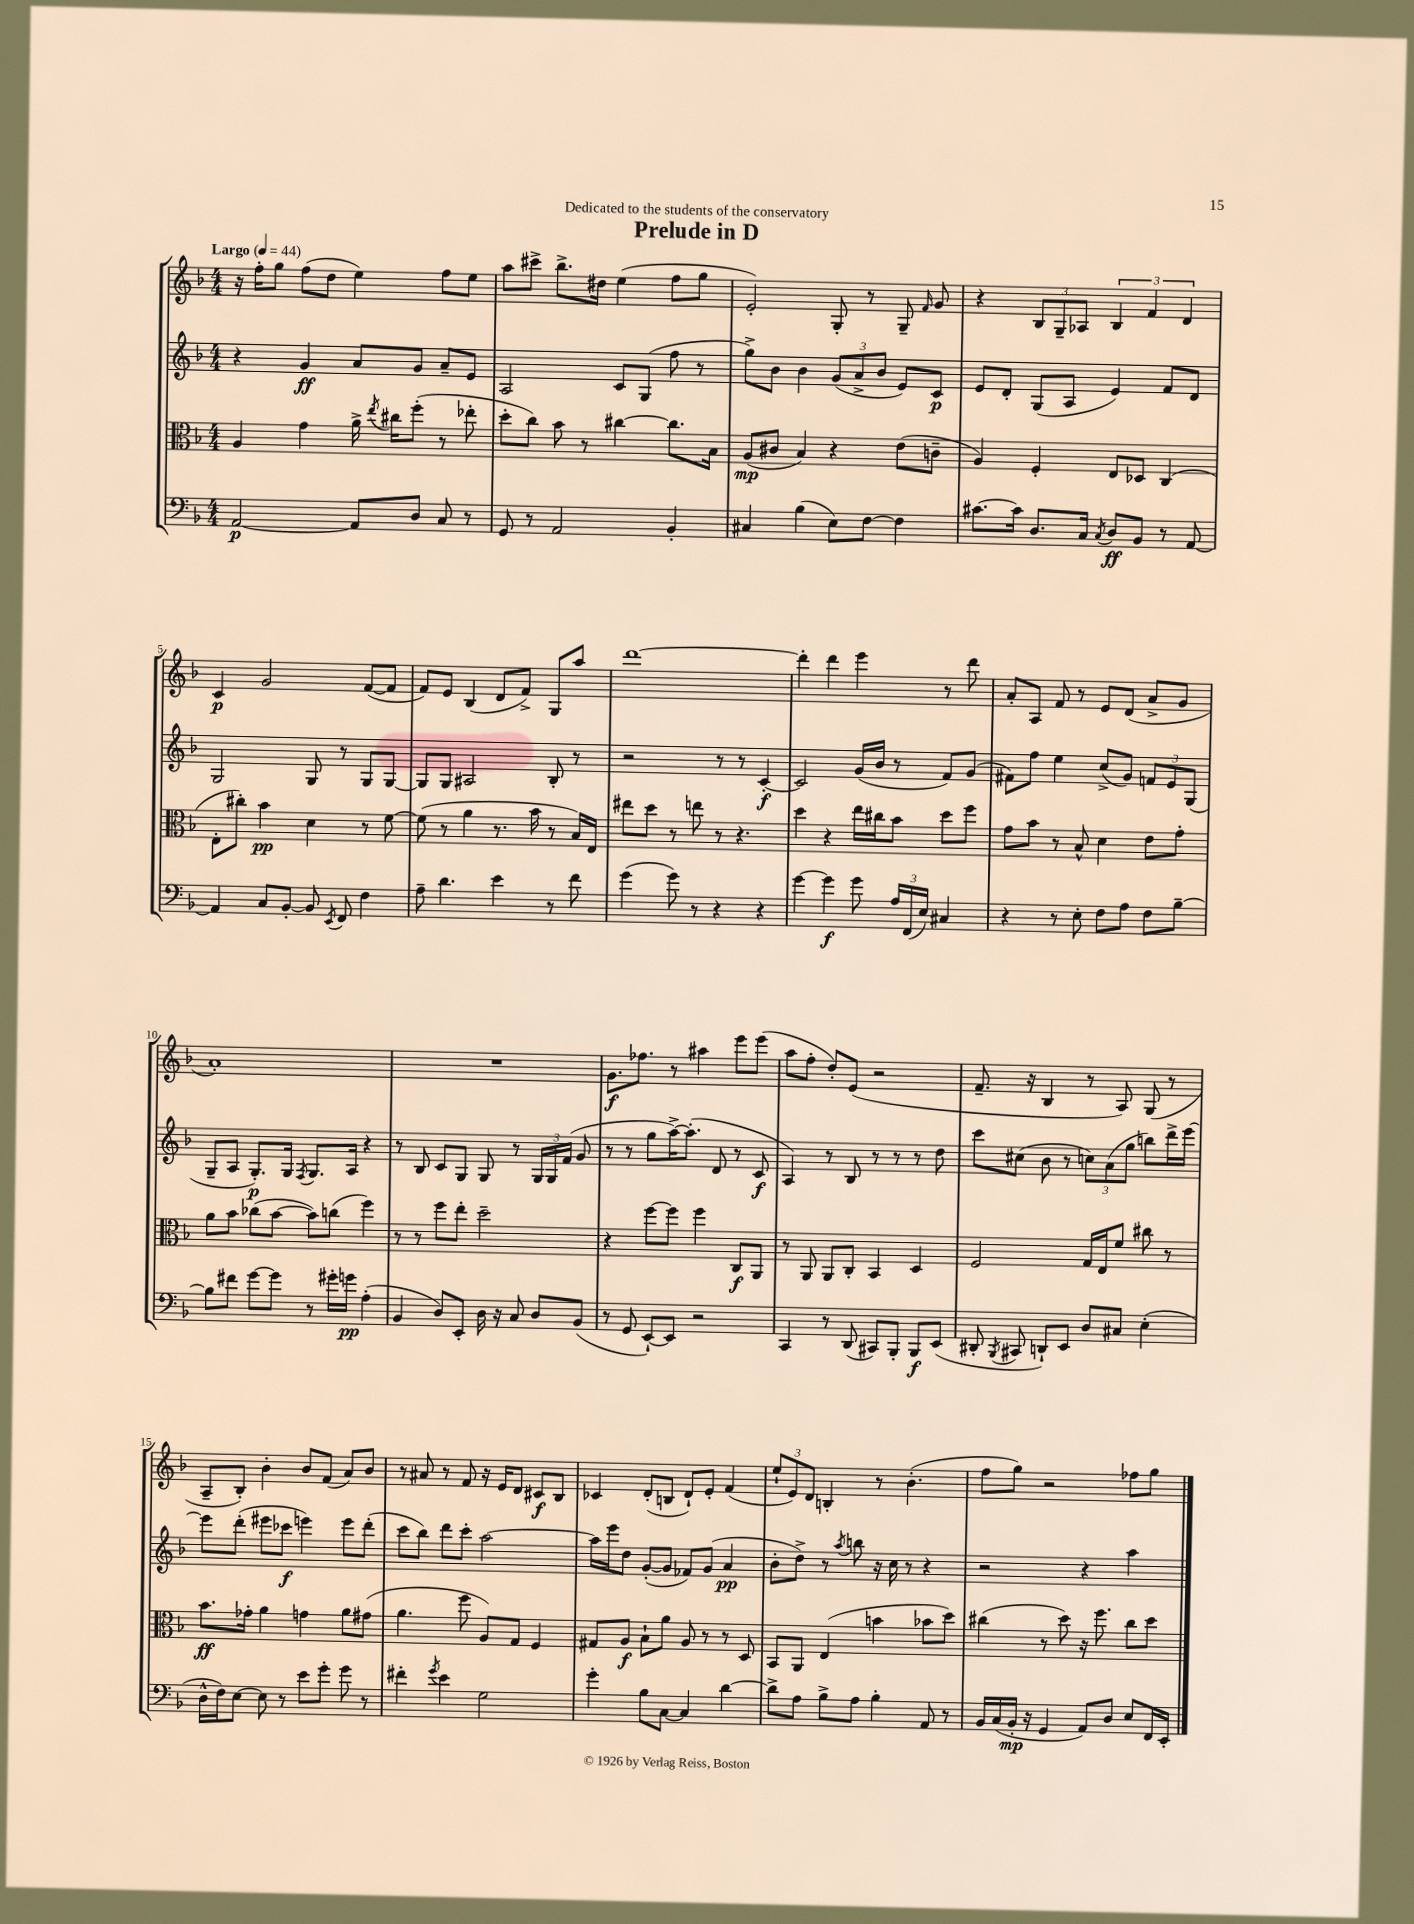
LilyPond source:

\header { title = "Prelude in D" dedication = "Dedicated to the students of the conservatory" }
<<
\new StaffGroup <<
\new Staff = "s0" {
    \clef treble \key f \major \numericTimeSignature \time 4/4 \tempo "Largo" 4 = 44
    \autoBeamOff r16 f''16[-. g''8] f''8[( d''8] e''4) f''8[ e''8] |
    a''8[ cis'''8]-> bes''8.[-> dis''16] e''4( f''8[ g''8] |
    e'2-.) g8-. r8 g8-- \grace { f'16 } g'8 |
    r4 \tuplet 3/2 { bes8[ g8-- aes8] } \tuplet 3/2 { bes4 f'4 d'4 } |
    c'4\p g'2 f'8[~( f'8] |
    f'8[) e'8] bes4( d'8[ f'8]->) g8[ a''8] |
    d'''1~ |
    d'''4-. d'''4 e'''4 r8 d'''8 |
    a'8[-. a8] f'8 r8 e'8[ d'8]( a'8[-> g'8] |
    a'1-.) |
    R1 |
    g'8.[\f fes''8.] r8 ais''4 e'''8[ e'''8]( |
    a''8[ f''8]-. d''8[-.) e'8]( r2 |
    f'8.-- r16 bes4 r8 a8) g8( r8 |
    a8[-- bes8]-.) bes'4-. bes'8[ f'8]( a'8[) bes'8] |
    r8 ais'8 r8 f'8 r16 e'16[ d'8] cis'8[\f bes8] |
    ces'4 d'8[-.( b8] d'8[-!) e'8]-. f'4( |
    \tuplet 3/2 { e''8[-! e'8) d'8] } b4-. r8 bes'4.-.( |
    f''8[ g''8]) r2 fes''8[ g''8] \bar "|." |
}
\new Staff = "s1" {
    \clef treble \key f \major \numericTimeSignature \time 4/4
    \autoBeamOff r4 g'4\ff a'8[ g'8] a'8[-- e'8] |
    a2 c'8[ g8]( f''8 r8 |
    g''8[->) bes'8] bes'4 \tuplet 3/2 { g'8[( a'8-> bes'8] } e'8[) c'8]\p |
    e'8[ d'8]-. g8[( a8] e'4) f'8[ d'8] |
    g2 g8 r8 g8[ g8]~ |
    g8[ g8] ais2 bes8-. r8 |
    r2 r8 r8 c'4~-.\f |
    c'2 g'16[( bes'16] r8 f'8[) g'8]( |
    fis'8[) f''8] e''4 c''8[->( g'8]) \tuplet 3/2 { f'8[ e'8 g8]( } |
    g8[-- a8] g8.[-.\p) g16] \acciaccatura { f8 } g8.[ a16] r4 |
    r8 bes8 c'8[ g8] g8 r8 \tuplet 3/2 { g16[ g16 f'16]( } g'8 |
    r8 r8 g''8[ a''16~->) a''8.]-.( d'8 r8 c'8\f |
    a4) r8 bes8 r8 r8 r8 d''8 |
    c'''8[ cis''8]( bes'8 r8 \tuplet 3/2 { c''8[) a'8( g''8] } b''8[) d'''16-> e'''16]~ |
    e'''8[ d'''8]-.( eis'''8[ ces'''8]\f e'''4) e'''8[ d'''8]-.( |
    c'''8[ bes''8]) d'''8[ c'''8]-. a''2~ |
    a''16[ e'''16 d''8] g'8[~-.( g'8] fes'8[) g'8]( a'4\pp |
    bes'8[-. d''8]->) r8 \acciaccatura { a''8 } b''8 r16 c''16 r8 r4 |
    r2 r4 a''4 \bar "|." |
}
\new Staff = "s2" {
    \clef alto \key f \major \numericTimeSignature \time 4/4
    \autoBeamOff a4 g'4 a'16-> \acciaccatura { e''8 } cis''16[ f''8]-.( r8 ees''8-. |
    d''8[-. c''8]) bes'8 r8 cis''4~ cis''8.[ bes16] |
    a8[\mp( cis'8] bes4) r4 e'8[( c'8]-- |
    a4) f4-. e8[ des8] c4( |
    e8[-. cis''8]-.) bes'4\pp d'4 r8 f'8~ |
    f'8( r8 a'4 r8. bes'16 r8 bes16[) e16] |
    eis''8[ d''8] r8 e''8 r8 r4. |
    d''4 r4 e''16[ cis''16 bes'8] d''8[ f''8] |
    g'8[ bes'8] r8 bes8-^ d'4 e'8[ g'8]-. |
    a'8[ bes'8] ces''8[( bes'8]~ bes'8[) c''8]( f''4) |
    r8 r8 f''8[ e''8]-. d''2-- |
    r4 f''8[~ f''8] f''4 c8[\f a,8] |
    r8 a,8 a,8[ c8]-. bes,4 d4 |
    f2 g16[ e16 f'8] cis''8 r8 |
    bes'8.[\ff ges'16]-. a'4 g'4 a'8[ gis'8]( |
    a'4. f''8 a8[) g8] f4 |
    gis8[ a8]\f bes8[-! a'8] a8 r8 r8 d8 |
    bes,8[ a,8] e4( b'4 bes'8[ d''8]) |
    cis''4( r8 d''8) r16 f''8. cis''8[ d''8] \bar "|." |
}
\new Staff = "s3" {
    \clef bass \key f \major \numericTimeSignature \time 4/4
    \autoBeamOff a,2~\p a,8[ d8] c8 r8 |
    g,8 r8 a,2 bes,4-. |
    cis4 bes4( e8[) f8]~ f4 |
    cis'8.[~ cis'16] d8.[ c16] \acciaccatura { c8 } d8[\ff bes,8] r8 a,8~ |
    a,4 c8[ bes,8]~-. bes,8 \acciaccatura { e,8 } f,8 f4 |
    a8-- d'4. e'4 r8 f'8 |
    g'4( g'8) r8 r4 r4 |
    g'4~ g'4\f g'8 \tuplet 3/2 { a16[ f,16( e16]) } cis4 |
    r4 r8 e8-. f8[ a8] f8[ bes8]~-- |
    bes8[ fis'8] g'8[~ g'8] r8 gis'16[-. g'16]\pp a4-.( |
    bes,4 d8[) e,8]-. d16 r16 c8 d8[ bes,8]( |
    r8 g,8 e,8[~-!) e,8] r2 |
    c,4 r8 d,8( cis,8[) bes,,8]-. bes,,8[\f e,8]( |
    dis,8-. \acciaccatura { bes,,8 } cis,8 d,8[-!) e,8] d8[ cis8] e4-.( |
    d16[-^ f16) e8]~ e8 r8 e'8[ g'8]-. g'8 r8 |
    fis'4-. \acciaccatura { g'8 } e'4 g2 |
    g'4-. bes8[ c8]~ c4 d'4~ |
    d'8[-> a8] bes8[-> a8] bes4-. a,8 r8 |
    bes,16[ c16( bes,16]-.\mp r16 g,4 a,8[) d8] e8[ f,16 e,16]-. \bar "|." |
}
>>
>>
